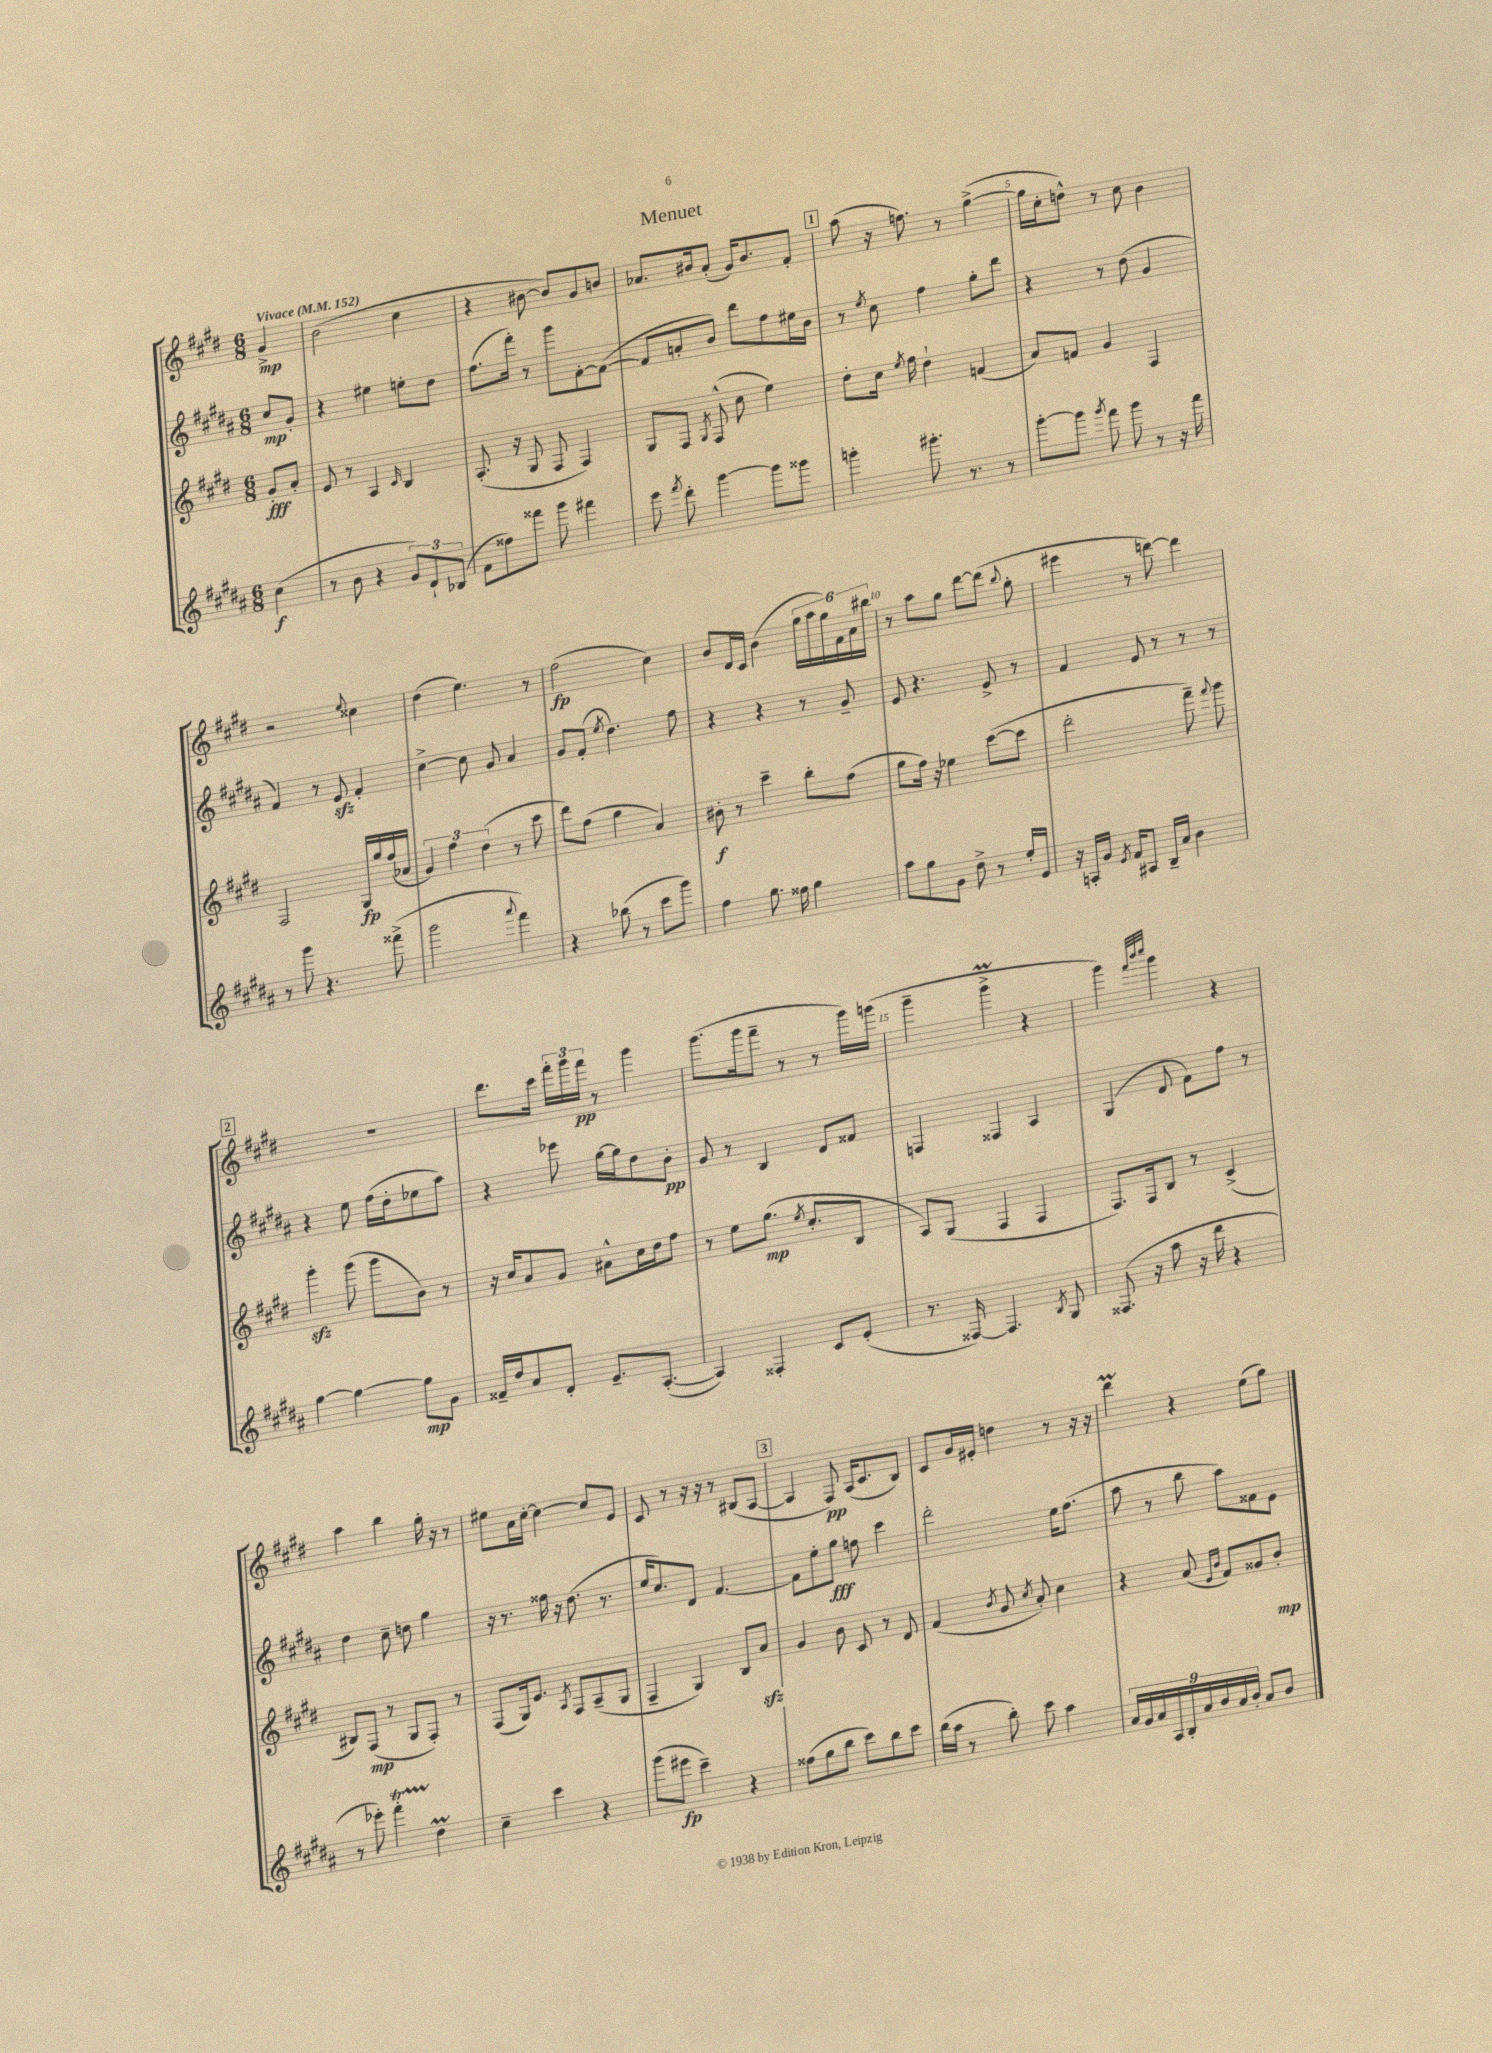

**kern	**kern	**kern	**kern
*staff4	*staff3	*staff2	*staff1
*clefG2	*clefG2	*clefG2	*clefG2
*k[f#c#g#d#a#]	*k[f#c#g#d#]	*k[f#c#g#d#a#]	*k[f#c#g#d#]
*M6/8	*M6/8	*M6/8	*M6/8
*MM152	*MM152	*MM152	*MM152
(4cc#	8g#'	8cc#	4g#^
.	8a'	8g#'	.
=	=	=	=
8r	8e	4r	(2b
8b	8r	.	.
4r	4A	4ee#	.
.	16qqc#	.	.
12g#)	4B	8ee'	4cc#
12d#`	.	.	.
.	.	8dd#	.
(12B-	.	.	.
=	=	=	=
8f#	(8.A'	(8.ff#	4r
8ff##)	.	.	.
.	16r	16fff#')	.
8fff##	8G#	8r	[8b#
8ggg#	8F#	8ggg#	8b#])
4fff#	4F#)	[8f#'	8g#
.	.	(8f#_	8b
=	=	=	=
8eee	8G#	8f#]	8.a-
8qfff#	.	.	.
8ddd#'	8F#	8a'	.
.	.	.	16b#
.	8qG#	.	.
[4ggg#	(8F#^^	8b)	(8a-'
.	8cc#	8ddd#	16g#)
.	.	.	8.b#
8ggg#]	4ee)	8ff#	.
8ggg##	.	16ee#	8f#'
.	.	16b	.
=	=	=	=
4ggg'	8dd#'	8r	(8aa
.	.	8qee	.
.	16cc#	8cc#	16r
.	8qee	.	.
.	16ff#	.	8.ff)
8.ggg#'	4dd#`	4ff#	.
.	.	.	8r
8.r	.	.	.
.	(4f	8gg#'	([4gg#^
8r	.	8ddd#	.
=	=	=	=
[8ggg#'	8a)	4r	16gg#]
.	.	.	16cc#'
8ggg#]	8f	.	8dd^^)
8qggg#	.	.	.
8fff#	4g#	8r	8r
8ggg#	.	(8dd#	8cc#
8r	4F#	4g#	4b
16r	.	.	.
16fff#	.	.	.
=	=	=	=
8r	2F#	4f#)	2r
8ggg#	.	.	.
4.r	.	8r	.
.	.	8e	.
.	.	.	8qqee
.	16G#	4f#'	4cc##
.	16gg#	.	.
(8fff##^	(16ff#	.	.
.	16a-	.	.
=	=	=	=
2ggg#	6g#)	[4cc#^	(4dd#
.	6ff#	.	.
.	.	8cc#]	4.ee)
.	(6dd#	.	.
.	.	8g#	.
8qqaaa#	.	.	.
4fff#)	8r	4a#	.
.	8ccc#	.	8r
=	=	=	=
4r	8ddd#)	8g#	(2ff#
.	(8ff#	(8f#'	.
.	.	8qee	.
(8bb-	4gg#	4.dd#)	.
8r	.	.	.
8ccc#	4a)	.	4cc#)
8ggg#)	.	8ff#	.
=	=	=	=
4ff#	8b#'	4r	8b
.	8r	.	16d#
.	.	.	16c#
8.gg#	4ccc#~	4r	(4b
16ff##	.	.	.
4gg#	8bb'	8r	24gg#
.	.	.	24aa
.	.	.	24gg#)
.	(8ff#	8g#~	24f#
.	.	.	24a
.	.	.	24bb#
=	=	=	=
8aa#	8gg#	8e	8r
8gg#	16ff#)	4.r	8aa
.	16r	.	.
8g#	4ee-	.	8gg#
8dd#^	.	.	[8ddd#
8r	([8ccc#	8e^	(8ddd#]
.	.	.	8qqbb
16ee'	8ccc#]	8r	8gg#'
16e	.	.	.
=	=	=	=
16r	2ddd#'	4f#	4eee#
16A'	.	.	.
16g#	.	.	.
8qe	.	.	.
16f#	.	.	.
8A#	.	8e	8r
16B~	.	8r	[8ddd)
16a#	.	.	.
4b	8fff#~)	8r	4ddd]
.	8qqfff#	.	.
.	8ggg#	8r	.
=	=	=	=
[4gg#	4ggg#'	4r	2.r
4gg#_	(8ggg#	8ee	.
.	8ggg#	(16ff#	.
.	.	16dd#'	.
8gg#]	8b)	8ee-	.
8g#	8r	8aa#)	.
=	=	=	=
16f##~	16r	4r	8.ddd#
16dd#	16cc#	.	.
8a#	8a	.	.
.	.	.	16ccc#
8d#'	8g#	8eee-	24fff#'
.	.	.	24ggg#
.	.	.	24fff#
8.e~	8a#^^	[16gg#	8r
.	.	16gg#]	.
.	16cc#	8dd#	4ggg#
([8.A#'	16dd#	.	.
.	8ff#	8b'	.
=	=	=	=
4A#])	8r	8g#	(8.ggg#
.	8ee	8r	.
.	.	.	16ggg#
4F##'	(8.gg#	4B	8fff#~
.	.	.	8r
.	8qee	.	.
.	8.cc#'	.	.
8c#	.	8d#	8r
(8e'	8B	8f##	16ggg#)
.	.	.	(16ggg
=	=	=	=
8.r	8A)	4F	4ggg#~
.	(8G#	.	.
[16F##)	.	.	.
4.F##]	4F#	4F##	4ggg#^
.	4F#	4A#	4r
8qB	.	.	.
8G#	.	.	.
=	=	=	=
(8.F##	8.F#)	(4G#	4ggg#)
16r	16F#	.	.
.	.	.	32qqfff#
.	.	.	32qqbbb
.	.	.	32qqcccc#
8aa#	8B	8d#	4ggg#
16r	8r	8f#)	.
16ddd#	.	.	.
4r	(4c#^	8ff#	4r
.	.	8r	.
=	=	=	=
8r	8B#)	4dd#	4aa
8eee-')	(8F#	.	.
4fff#'	8r	8cc#~	4bb
.	8G#	8dd	.
4dd#	8F#')	4gg#	16gg#'
.	.	.	16r
.	8r	.	8r
=	=	=	=
4cc#~	(8F#	16r	8ee#
.	.	8.r	.
.	16G#)	.	16a
.	8.e	.	[16cc#'
4ccc#	.	16ff##	4cc#_
.	.	16r	.
.	8qA	.	.
.	8F#	(8.dd#	.
4r	(8A~	.	8cc#]
.	.	8.r	.
.	8G#	.	8e
=	=	=	=
(8ggg#	4F#~	16ee	8c#
.	.	8.cc#)	.
8eee#	.	.	8r
4ccc#~)	4G#)	8d#	16r
.	.	.	16r
.	.	[4.f#	8r
4r	8B	.	(8B#
.	8a	.	[8A
=	=	=	=
(8ff##	4g#	8f#]	4A]
8gg#	.	8ee'	.
8bb	8b	8gg#	8F#)
8ccc#)	8c#	8ff	(16A
.	.	.	8.c#
8bb	8r	4ccc#	.
8ccc#	8d#	.	8B)
=	=	=	=
(16bb	(4f#	2ddd#'	8c#
16aa#	.	.	.
8r	.	.	16g#
.	.	.	16e#'
.	8qb	.	.
8bb')	8g#	.	4dd
.	8qcc#	.	.
8ccc#	8a')	.	.
4aa#	4cc#	16ee	8r
.	.	(8.ff#	.
.	.	.	16r
.	.	.	16r
=	=	=	=
18a#	4r	8aa#	4ddd#
18g#	.	.	.
18a#	.	.	.
.	.	8r	.
18A#	.	.	.
18B'	.	.	.
.	(8a	8bb	4r
18a#	.	.	.
18b	.	.	.
.	16qqe	.	.
.	16qqb	.	.
.	8f#)	8aa#)	.
18a#	.	.	.
18b'	.	.	.
8a#	8g##	8f##	(8ee
8b	8b'	8e	8gg#)
==	==	==	==
*-	*-	*-	*-
